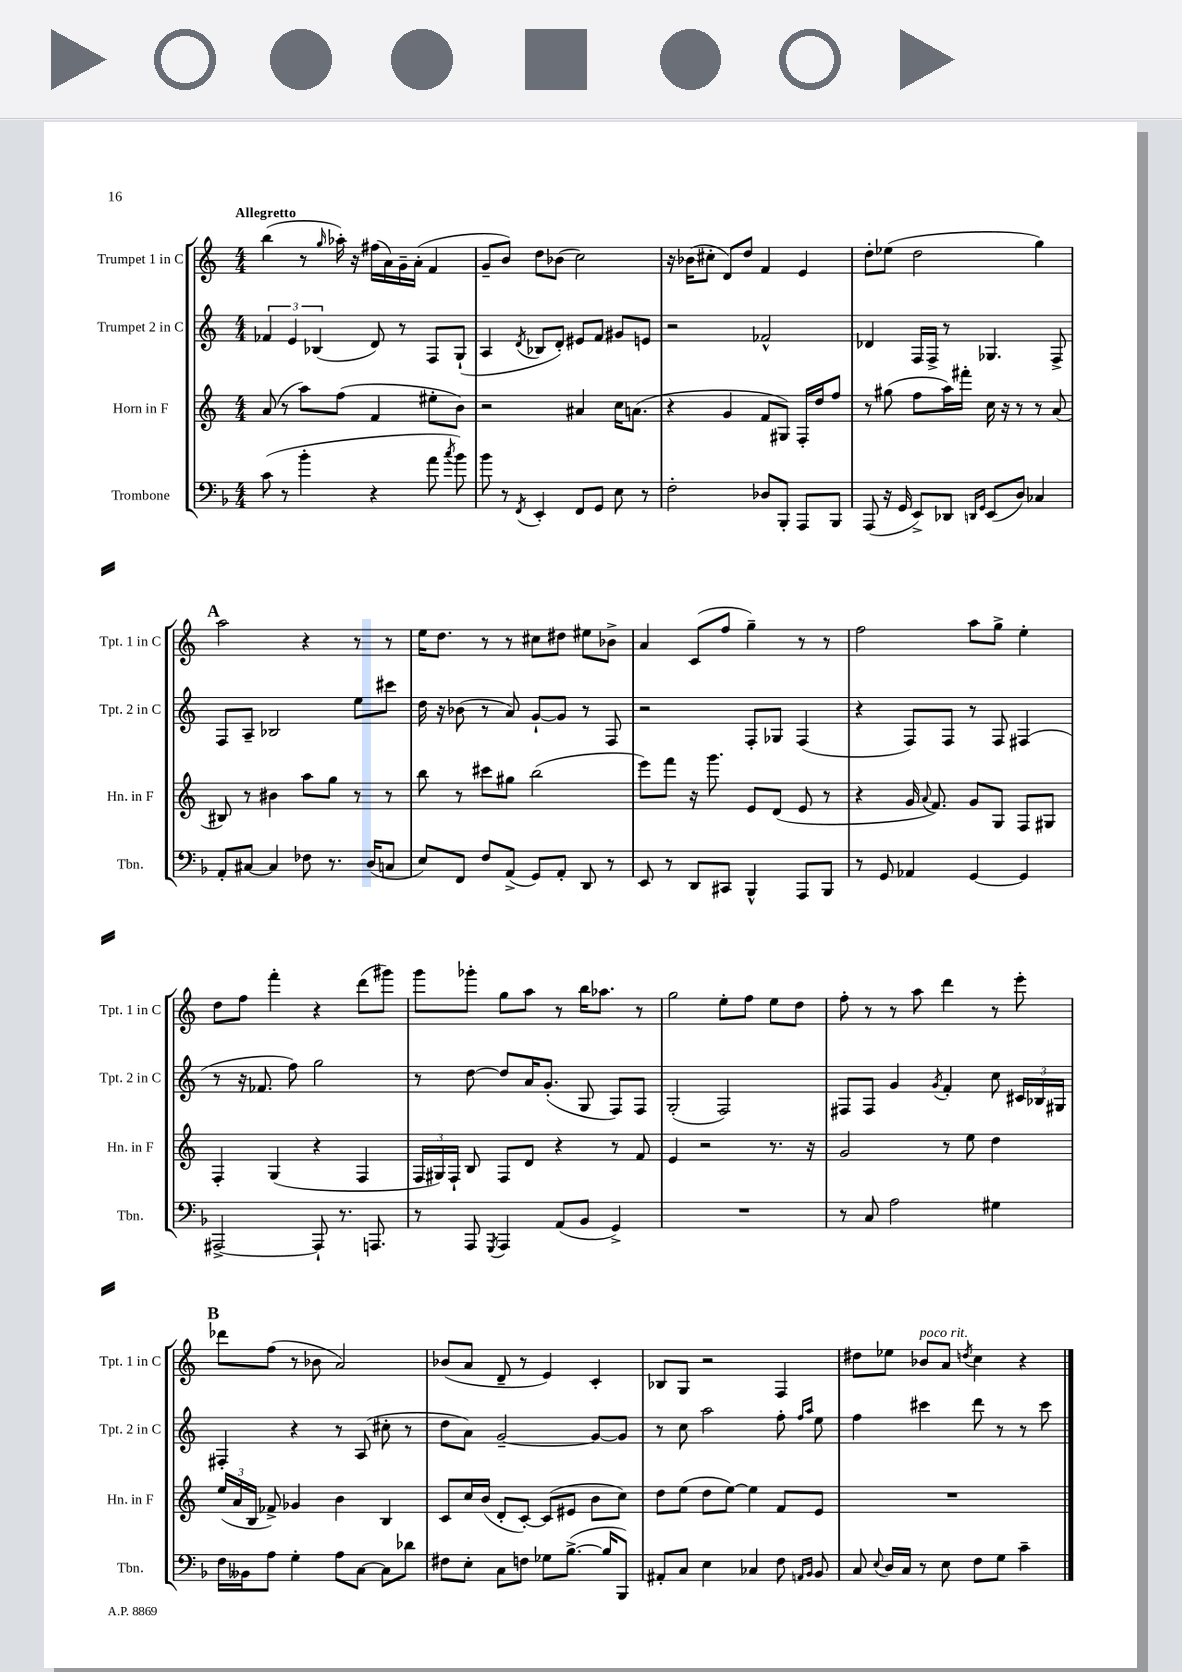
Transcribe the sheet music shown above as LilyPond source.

<<
\new StaffGroup <<
\new Staff = "s0" \with { instrumentName = "Trumpet 1 in C" shortInstrumentName = "Tpt. 1 in C" } {
    \clef treble \key c \major \numericTimeSignature \time 4/4 \tempo "Allegretto"
    \autoBeamOff b''4( r8 \grace { g''16 } aes''16-.) r16 fis''16[( a'16) g'16-- a'16]-.( f'4 |
    g'8[-- b'8]) d''8[ bes'8]( c''2) |
    r16 bes'16[( cis''8]-. d'8[) d''8] f'4 e'4 |
    d''8[-. ees''8]( d''2 g''4) |
    \mark \markup { \bold "A" } a''2 r4 r8 r8 |
    e''16[ d''8.] r8 r8 cis''8[ dis''8] eis''8[ bes'8]-> |
    a'4 c'8[( f''8] g''4--) r8 r8 |
    f''2 a''8[ g''8]-> e''4-. |
    d''8[ f''8] f'''4-. r4 d'''8[( gis'''8]) |
    g'''8[ ges'''8]-. g''8[ a''8] r8 b''16[ aes''8.] r8 |
    g''2 e''8[-. f''8] e''8[ d''8] |
    f''8-. r8 r8 a''8 d'''4 r8 e'''8-. |
    \mark \markup { \bold "B" } des'''8[ f''8]( r8 bes'8 a'2) |
    bes'8[( a'8] d'8-- r8 e'4) c'4-. |
    bes8[ g8] r2 f4 |
    dis''8[ ees''8] bes'8[^\markup { \italic "poco rit." } a'8] \acciaccatura { d''8 } c''4 r4 \bar "|." |
}
\new Staff = "s1" \with { instrumentName = "Trumpet 2 in C" shortInstrumentName = "Tpt. 2 in C" } {
    \clef treble \key c \major \numericTimeSignature \time 4/4
    \autoBeamOff \tuplet 3/2 { fes'4 e'4 bes4( } d'8) r8 f8[ g8]-!( |
    a4 \acciaccatura { d'8 } bes8[ d'8]-.) eis'8[ f'8] gis'8[ e'8] |
    r2 fes'2-^ |
    des'4 f16[ f16]-> r8 ges4. f8-> |
    \mark \markup { \bold "A" } f8[ a8]-- bes2 e''8[ cis'''8] |
    d''16 r16 bes'8( r8 a'8) g'8[~-! g'8] r8 f8 |
    r2 f8[-. ges8] f4( |
    r4 f8[) f8] r8 f8 fis4( |
    r8 r16 fes'8. f''8) g''2 |
    r8 d''8~ d''8[ a'16 g'8.]-.( g8 f8[) f8] |
    g2-.( f2) |
    fis8[ fis8] g'4 \acciaccatura { g'8 } f'4-. c''8 \tuplet 3/2 { cis'16[ bes16 gis16] } |
    \mark \markup { \bold "B" } fis4-. r4 r8 a8( cis''8-. r8 |
    d''8[ a'8]) g'2~-- g'8[~ g'8] |
    r8 c''8 a''2 f''8-. \grace { f''16[ a''16] } e''8 |
    f''4 cis'''4 d'''8 r8 r8 cis'''8 \bar "|." |
}
\new Staff = "s2" \with { instrumentName = "Horn in F" shortInstrumentName = "Hn. in F" } {
    \clef treble \key c \major \numericTimeSignature \time 4/4
    \autoBeamOff a'8( r8 a''8[) f''8]( f'4 eis''8[-. b'8]) |
    r2 ais'4 c''16[ a'8.]( |
    r4 g'4 f'8[ gis8]) f16[-. d''16 f''8] |
    r8 gis''8( f''8[ a''16) fis'''16]-. c''16 r16 r8 r8 a'8( |
    \mark \markup { \bold "A" } bis8) r8 bis'4 a''8[ g''8] r8 r8 |
    b''8 r8 cis'''8[ gis''8] b''2( |
    e'''8[) f'''8] r16 g'''8. e'8[ d'8]( e'8 r8 |
    r4 g'16 \appoggiatura { a'8 } f'8.) g'8[ g8] f8[ gis8] |
    f4-. g4( r4 f4 |
    \tuplet 3/2 { f16[ gis16) f16]-! } b8 f8[ d'8] r4 r8 f'8 |
    e'4 r2 r8. r16 |
    g'2 r8 e''8 d''4 |
    \mark \markup { \bold "B" } \tuplet 3/2 { e''16[( a'16 b16] } fes'8->) ges'4 b'4 b4 |
    c'8[ c''16 b'16]( d'8[-. c'8]~-.) c'8[( eis'8] b'8[ c''8]) |
    d''8[ e''8]( d''8[ e''8]~) e''4 f'8[ e'8] |
    R1 \bar "|." |
}
\new Staff = "s3" \with { instrumentName = "Trombone" shortInstrumentName = "Tbn." } {
    \clef bass \key f \major \numericTimeSignature \time 4/4
    \autoBeamOff c'8( r8 bes'4-. r4 a'8 \acciaccatura { c''8 } bes'8) |
    bes'8 r8 \acciaccatura { f,8 } e,4-. f,8[ g,8] e8 r8 |
    f2-. des8[ bes,,8]-. a,,8[ bes,,8] |
    a,,8( r16 g,16 e,8[->) des,8] \grace { d,16[ g,16] } e,8[( d8]) ces4 |
    \mark \markup { \bold "A" } a,8[-. cis8]~ cis4 fes8 r8. d16[( c8] |
    e8[) f,8] f8[ a,8]->( g,8[) a,8]-. d,8 r8 |
    e,8 r8 d,8[ cis,8] bes,,4-^ a,,8[ bes,,8] |
    r8 g,8 aes,4 g,4~ g,4 |
    ais,,2~-> ais,,8-! r8. a,,8. |
    r8 a,,8 \acciaccatura { g,,8 } a,,4 a,8[( bes,8] g,4->) |
    R1 |
    r8 c8 a2 gis4 |
    \mark \markup { \bold "B" } f16[ beses,16 a8] g4-. a8[ c8]~ c8[ des'8] |
    fis8[ e8]-. c8[ f8] ges8[ bes8.]~->( bes16[ bes,,8]) |
    ais,8[-. c8] e4 ces4 f8 \grace { a,16[ bes,16] } bes,8 |
    c8 \appoggiatura { e8 } d16[ c16] r8 e8 f8[ g8] c'4-- \bar "|." |
}
>>
>>
\layout { \context { \Score \remove "Bar_number_engraver" } }
